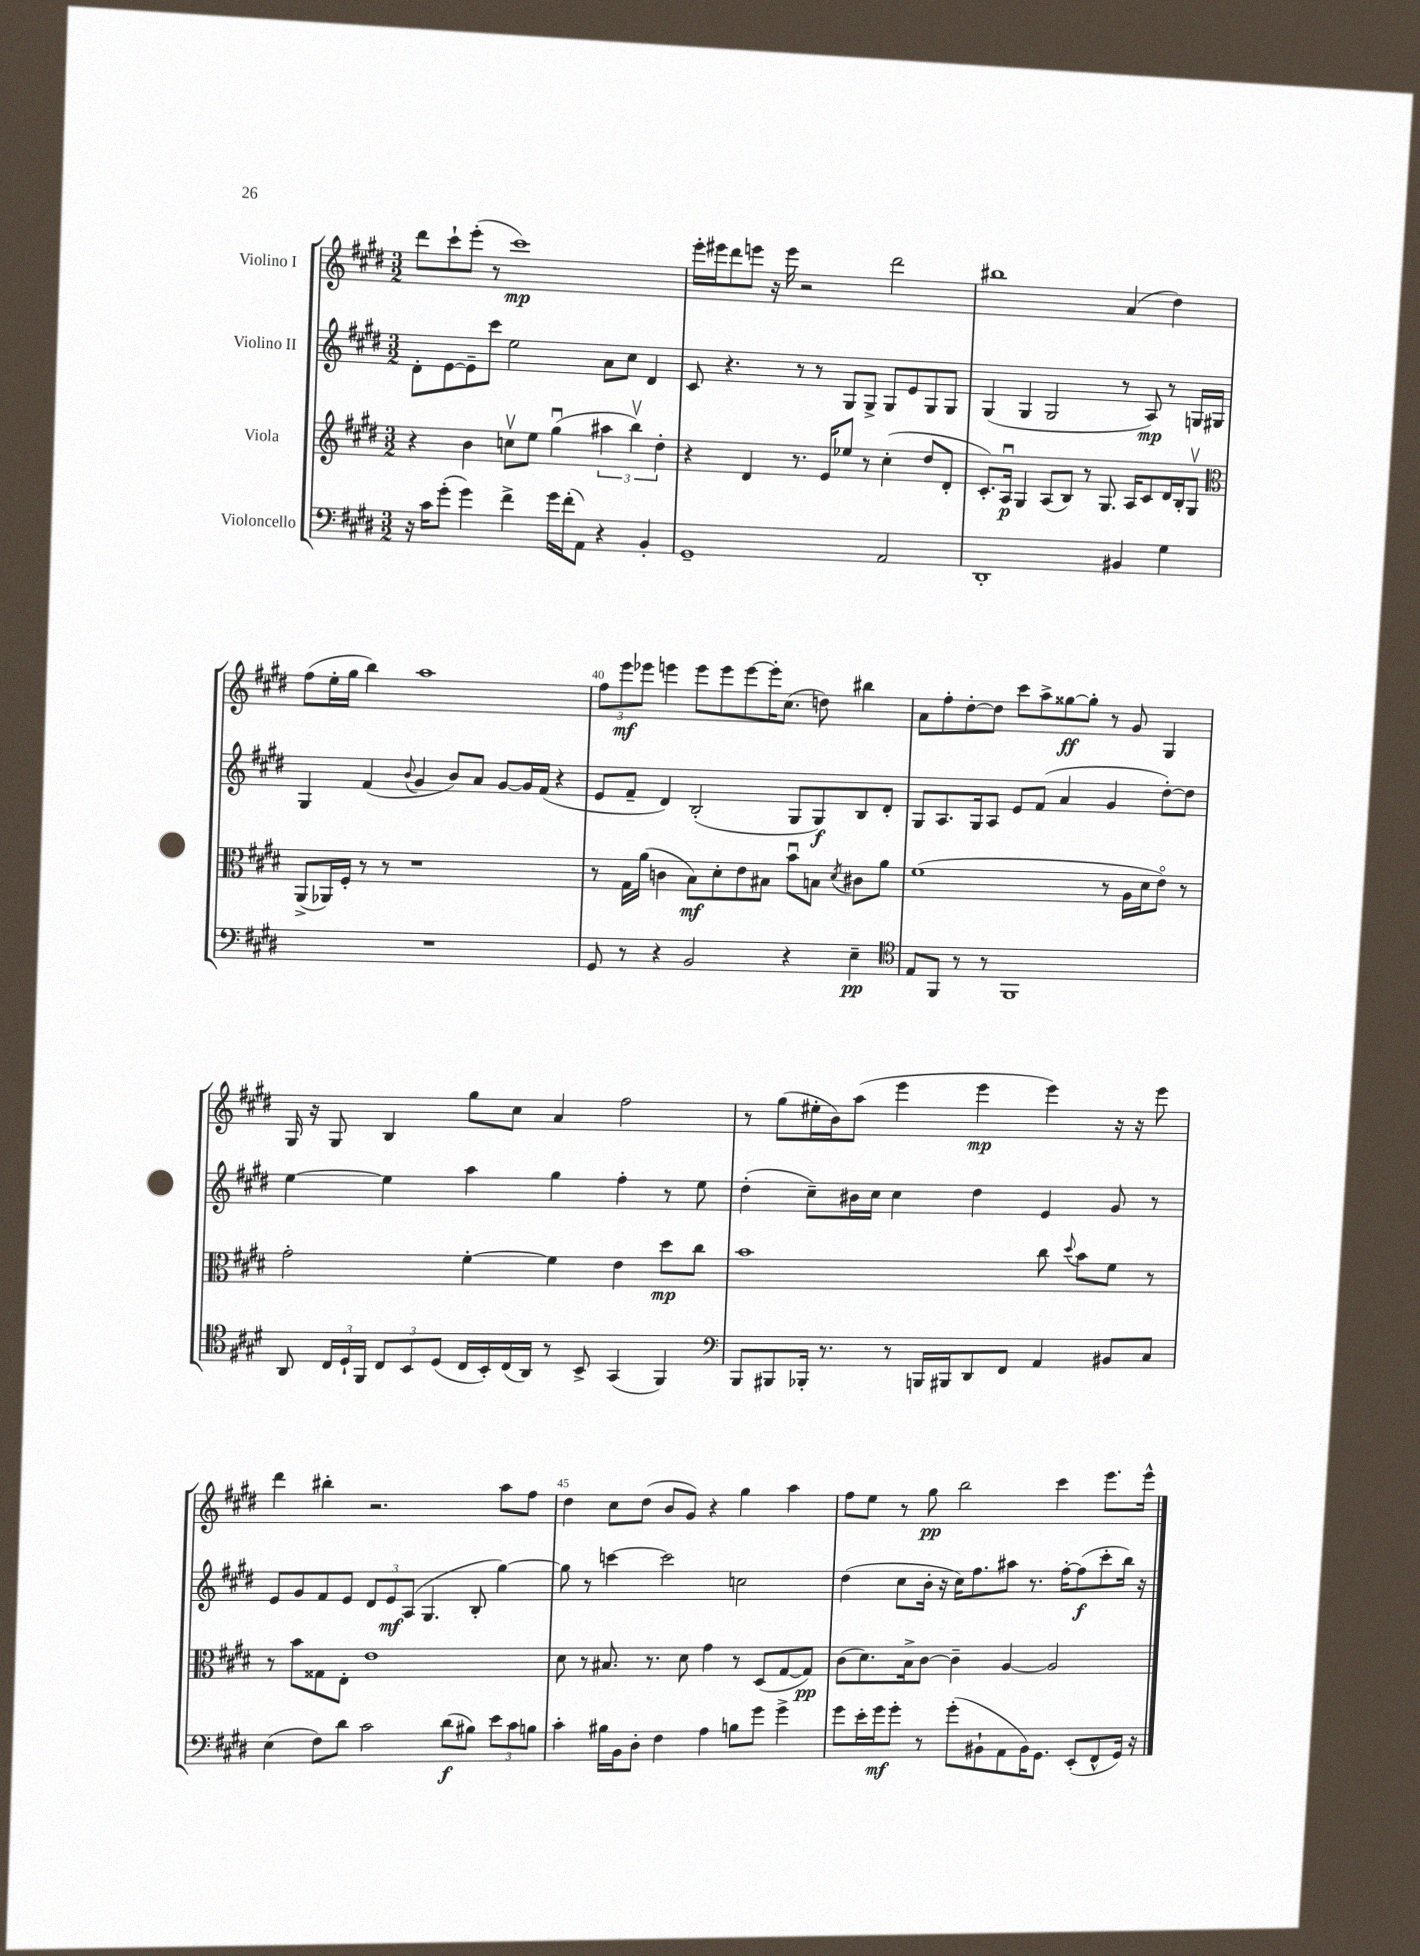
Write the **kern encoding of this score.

**kern	**dynam	**kern	**dynam	**kern	**dynam	**kern	**dynam
*part4	*part4	*part3	*part3	*part2	*part2	*part1	*part1
*staff4	*staff4	*staff3	*staff3	*staff2	*staff2	*staff1	*staff1
*I"Violoncello	*	*I"Viola	*	*I"Violino II	*	*I"Violino I	*
*clefF4	*	*clefG2	*	*clefG2	*	*clefG2	*
*k[f#c#g#d#]	*	*k[f#c#g#d#]	*	*k[f#c#g#d#]	*	*k[f#c#g#d#]	*
*M3/2	*	*M3/2	*	*M3/2	*	*M3/2	*
=36	=36	=36	=36	=36	=36	=36	=36
16r	.	4r	.	8d#'\L	.	8ddd#\L	.
16c#\KL	.	.	.	.	.	.	.
(8g#'\J	.	.	.	[8e\	.	8ccc#`\	.
4g#\)	.	4b\	.	8e~\]	.	(8eee'\J	.
.	.	.	.	8ccc#\J	.	8r	.
4f#^\	.	8ccnv\L	.	2ee\	.	1ccc#)	mp
.	.	8ee\J	.	.	.	.	.
16g#\LL	.	(4gg#u\	.	.	.	.	.
(16f#'\J	.	.	.	.	.	.	.
8AA\J)	.	.	.	.	.	.	.
4r	.	6aa#X\	.	8a\L	.	.	.
.	.	.	.	8cc#\J	.	.	.
.	.	6bbv\)	.	.	.	.	.
4BB'/	.	.	.	4d#/	.	.	.
.	.	6dd#'\	.	.	.	.	.
=37	=37	=37	=37	=37	=37	=37	=37
1GG#~	.	4r	.	8c#/	.	16eee'\LL	.
.	.	.	.	.	.	16eee#X\J	.
.	.	.	.	4.r	.	8ddd#\	.
.	.	4d#/	.	.	.	8eeen\J	.
.	.	.	.	.	.	16r	.
.	.	.	.	.	.	16eee\	.
.	.	8.r	.	8r	.	2r	.
.	.	.	.	8r	.	.	.
.	.	16e/KL	.	.	.	.	.
.	.	8ee-X/J	.	8G#/L	.	.	.
.	.	8r	.	8G#^/J	.	.	.
2AA/	.	(4cc#'\	.	8G#/L	.	2ddd#\	.
.	.	.	.	8e/	.	.	.
.	.	8dd#/L	.	8G#/	.	.	.
.	.	8d#'/J	.	8G#/J	.	.	.
=38	=38	=38	=38	=38	=38	=38	=38
1DD#'	.	8.c#'/L)	.	(4G#/	.	1bb#X	.
.	.	16Au/Jk	p	.	.	.	.
.	.	4G#/	.	4G#/	.	.	.
.	.	(8A/L	.	2G#/	.	.	.
.	.	8B/J)	.	.	.	.	.
.	.	8r	.	.	.	.	.
.	.	8.G#/	.	.	.	.	.
4BB#X/	.	.	.	8r	.	(4a/	.
.	.	16A/KL	.	.	.	.	.
.	.	8c#/	.	8A/)	mp	.	.
4G#\	.	16d#/L	.	8r	.	4dd#\)	.
.	.	16B'/J	.	.	.	.	.
.	.	8G#v/J	.	16Gn/LL	.	.	.
.	.	.	.	16G#X/JJ	.	.	.
!!LO:LB:g=z
=39	=39	=39	=39	=39	=39	=39	=39
*	*	*clefC3	*	*	*	*	*
1.r	.	(8AA^/L	.	4G#/	.	(8ff#\L	.
.	.	16AA-X/L)	.	.	.	16ee'\L	.
.	.	16F#'/JJ	.	.	.	16gg#\JJ	.
.	.	8r	.	(4f#/	.	4bb\)	.
.	.	8r	.	.	.	.	.
.	.	.	.	8qqb/	.	.	.
.	.	1r	.	4g#/	.	1aa	.
.	.	.	.	8b/L)	.	.	.
.	.	.	.	8a/J	.	.	.
.	.	.	.	[8g#/L	.	.	.
.	.	.	.	16g#/L]	.	.	.
.	.	.	.	(16f#/JJ	.	.	.
.	.	.	.	4r	.	.	.
=40	=40	=40	=40	=40	=40	=40	=40
8GG#/	.	8r	.	8e/L	.	12ff#\L	.
.	.	.	.	.	.	12eee\	mf
8r	.	16G#\LL	.	8f#~/J	.	.	.
.	.	.	.	.	.	12eee-X\J	.
.	.	(16a\JJ	.	.	.	.	.
4r	.	4cn\	.	4d#/)	.	4eeen\	.
2BB/	.	8B\L)	mf	(2B'/	.	8eee\L	.
.	.	8d#'\	.	.	.	8eee\	.
.	.	8e\	.	.	.	[8eee\	.
.	.	8B#X\J	.	.	.	16eee'\K]	.
.	.	.	.	.	.	(8.cc#\J	.
4r	.	8bu\L	.	8G#/L	.	.	.
.	.	8Bn\J	.	8G#/)	f	8ddn\)	.
.	.	8qd#/	.	.	.	.	.
4E~\	pp	8c#X\L	.	8B/	.	4bb#X\	.
.	.	8a\J	.	8d#'/J	.	.	.
=41	=41	=41	=41	=41	=41	=41	=41
*clefC4	*	*	*	*	*	*	*
8E/L	.	(1f#	.	8G#/L	.	8a\L	.
8FF#/J	.	.	.	8.A/	.	8ff#'\	.
8r	.	.	.	.	.	[8dd#'\	.
.	.	.	.	16G#/k	.	.	.
8r	.	.	.	8A/J	.	8dd#\J]	.
1FF#	.	.	.	8e/L	.	8ccc#\L	.
.	.	.	.	(8f#/J	.	8aa^\	.
.	.	.	.	4a/	.	[8gg##X\	ff
.	.	.	.	.	.	8gg##'\J]	.
.	.	8r	.	4g#/	.	8r	.
.	.	16A\LL	.	.	.	8g#/	.
.	.	16d#\J	.	.	.	.	.
.	.	8e\J)	.	[8dd#'\L)	.	4G#/	.
.	.	8r	.	8dd#\J]	.	.	.
!!LO:LB:g=z
=42	=42	=42	=42	=42	=42	=42	=42
8AA/	.	2g#'\	.	[4ee\	.	16G#/	.
.	.	.	.	.	.	16r	.
24C#/LL	.	.	.	.	.	8G#/	.
24D#`/	.	.	.	.	.	.	.
24FF#/JJ	.	.	.	.	.	.	.
12C#/L	.	.	.	4ee\]	.	4B/	.
12BB/	.	.	.	.	.	.	.
(12D#/J	.	.	.	.	.	.	.
16C#/LL	.	[4f#'\	.	4aa\	.	8gg#\L	.
16BB'/)	.	.	.	.	.	.	.
(16C#/	.	.	.	.	.	8cc#\J	.
16AA/JJ)	.	.	.	.	.	.	.
8r	.	4f#\]	.	4gg#\	.	4a/	.
8BB^/	.	.	.	.	.	.	.
(4GG#/	.	4e\	.	4ff#'\	.	2ff#\	.
4FF#/)	.	8dd#\L	mp	8r	.	.	.
.	.	8cc#\J	.	8ee\	.	.	.
=43	=43	=43	=43	=43	=43	=43	=43
*clefF4	*	*	*	*	*	*	*
8BBB/L	.	1b	.	(4dd#'\	.	8r	.
8BBB#X/	.	.	.	.	.	(8gg#\L	.
16BBB-X'/Jk	.	.	.	8cc#~\L)	.	16ee#X'\L	.
8.r	.	.	.	.	.	16b\J)	.
.	.	.	.	16b#X\L	.	(8aa\J	.
.	.	.	.	16cc#\JJ	.	.	.
8r	.	.	.	4cc#\	.	4eee\	.
16BBBn/LL	.	.	.	.	.	.	.
16BBB#X/J	.	.	.	.	.	.	.
8DD#/	.	.	.	4dd#\	.	4eee\	mp
8FF#/J	.	.	.	.	.	.	.
4AA/	.	8cc#\	.	4e/	.	4eee\)	.
.	.	8qqdd#/	.	.	.	.	.
.	.	8b\L	.	.	.	.	.
8BB#X/L	.	8f#\J	.	8g#/	.	16r	.
.	.	.	.	.	.	16r	.
8C#/J	.	8r	.	8r	.	8eee\	.
!!LO:LB:g=z
=44	=44	=44	=44	=44	=44	=44	=44
(4E\	.	8r	.	8e/L	.	4ddd#\	.
.	.	8b\L	.	8g#/	.	.	.
8F#\L)	.	8G##X\	.	8f#/	.	4bb#X'\	.
8d#\J	.	8E'\J	.	8e/J	.	.	.
2c#\	.	1e	.	12d#/L	.	2.r	.
.	.	.	.	12e/	mf	.	.
.	.	.	.	(12A/J	.	.	.
.	.	.	.	4.G#/	.	.	.
(8d#\L	f	.	.	.	.	.	.
8B#X\J)	.	.	.	8B'/	.	.	.
12e\L	.	.	.	[4gg#\)	.	8aa\L	.
12c#\	.	.	.	.	.	.	.
.	.	.	.	.	.	8ff#\J	.
12Bn\J	.	.	.	.	.	.	.
=45	=45	=45	=45	=45	=45	=45	=45
4c#'\	.	8d#\	.	8gg#\]	.	4dd#\	.
.	.	8r	.	8r	.	.	.
16B#X\LL	.	8.B#X/	.	[4cccn\	.	8cc#\L	.
16BB\J	.	.	.	.	.	.	.
8D#'\J	.	.	.	.	.	(8dd#\J	.
.	.	8.r	.	.	.	.	.
4F#\	.	.	.	2ccc\]	.	8b/L	.
.	.	8d#\	.	.	.	8g#/J)	.
4A\	.	4g#\	.	.	.	4r	.
8Bn\L	.	8r	.	2ccn\	.	4gg#\	.
8g#\J	.	(8D#/L	.	.	.	.	.
4g#^\	.	[8G#/	.	.	.	4aa\	.
.	.	8G#/J])	pp	.	.	.	.
=46	=46	=46	=46	=46	=46	=46	=46
8g#\L	.	(8c#\L	.	(4dd#\	.	8ff#\L	.
16e'\L	.	8.d#\)	.	.	.	8ee\J	.
16g#\J	mf	.	.	.	.	.	.
8g#'\J	.	.	.	8cc#\L	.	8r	.
.	.	16B^\k	.	.	.	.	.
8r	.	[8c#\J	.	16b'\Jk	.	8gg#\	pp
.	.	.	.	16r	.	.	.
(8g#'\L	.	4c#~\]	.	16cc#\KL)	.	2bb\	.
.	.	.	.	8.ff#\	.	.	.
8BB#X`\	.	.	.	.	.	.	.
8AA\	.	[4A/	.	8aa#X\J	.	.	.
16BB#\K)	.	.	.	8.r	.	.	.
8.GG#\J	.	.	.	.	.	.	.
.	.	2A/]	.	.	.	4ccc#\	.
.	.	.	.	[16ff#'\KL	.	.	.
(8EE'/L	.	.	.	(8ff#\]	f	.	.
8FF#^^/	.	.	.	8ccc#'\	.	8.eee\L	.
16GG#/Jk)	.	.	.	16bb\Jk)	.	.	.
16r	.	.	.	16r	.	16eee^^\Jk	.
==	==	==	==	==	==	==	==
*-	*-	*-	*-	*-	*-	*-	*-
